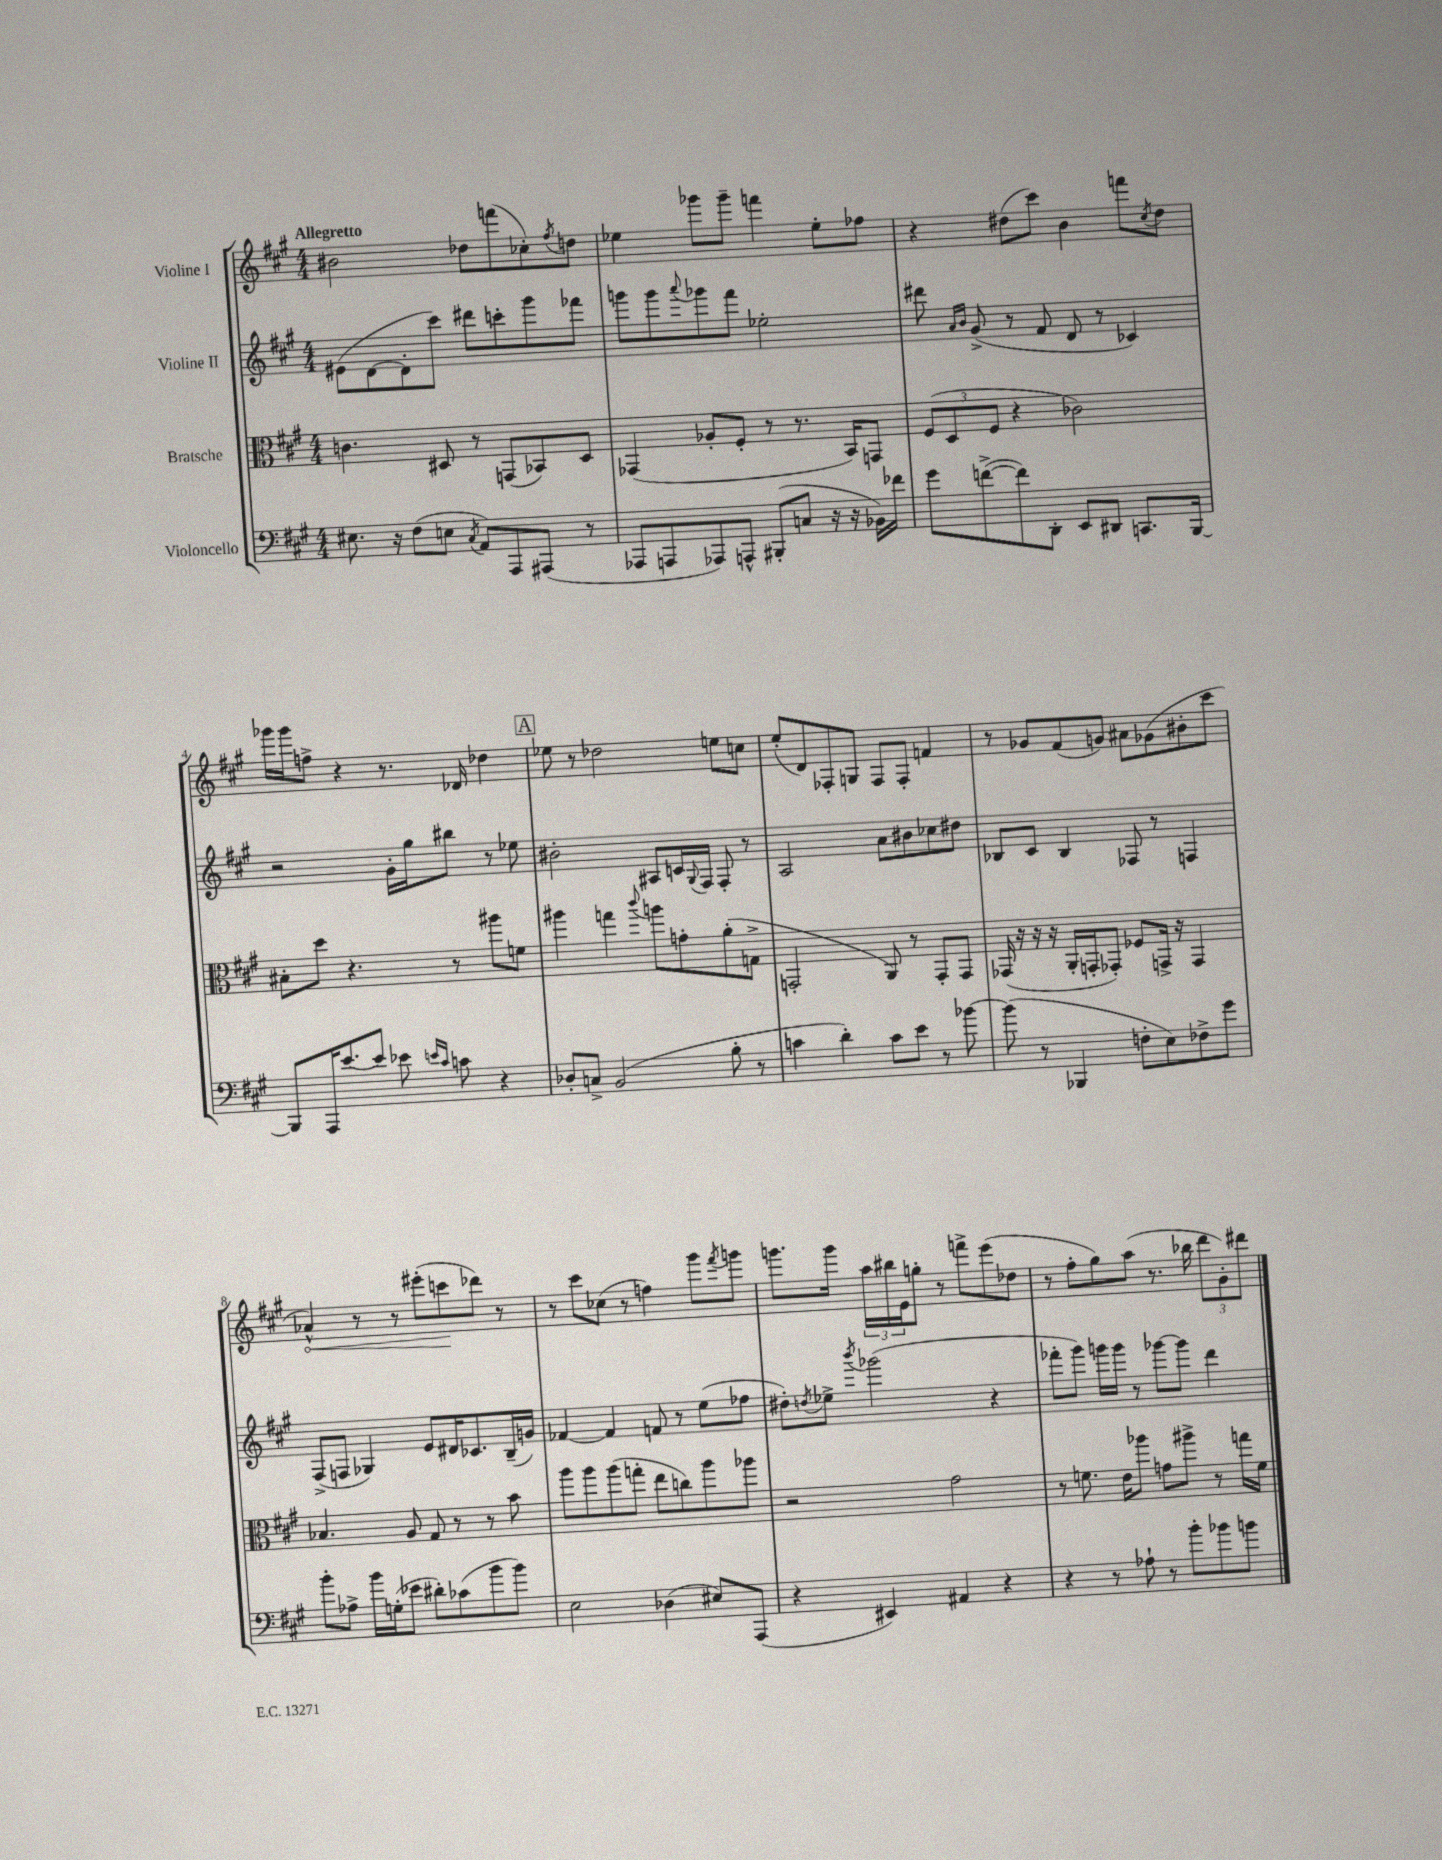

**kern	**kern	**kern	**kern
*staff4	*staff3	*staff2	*staff1
*clefF4	*clefC3	*clefG2	*clefG2
*k[f#c#g#]	*k[f#c#g#]	*k[f#c#g#]	*k[f#c#g#]
*M4/4	*M4/4	*M4/4	*M4/4
8.E#\	4.c\	(8e#\L	2b#\
.	.	[8d\	.
16r	.	.	.
(8F#\L	.	8d'\]	.
8E\J	8D#/	8ccc#\J)	.
8qC#/	.	.	.
8AA/L)	8r	8ddd#\L	8dd-\L
8AAA/	(8GG/L	8ccc'\	(8fff\
(8AAA#/J	8BB-/)	8ggg#\	8cc-'\)
.	.	.	8qff#/
8r	8D#/J	8fff-\J	8dd\J
=	=	=	=
8AAA-/L	(4GG-/	8ggg\L	4ee-\
8AAA/	.	8ggg\	.
.	.	8qqaaa/	.
8AAA-/)	8A-'/L	8ggg-\	8ggg-\L
8AAA^^/J	8F#'/J	8fff#\J	8ggg-~\J
(8BBB#'/L	8r	2ee-'\	4fff\
8C/J	8.r	.	.
16r	.	.	8ee-'\L
16r	16BB/LK)	.	.
16BB-\LL)	8GG/J	.	8ff-\J
16f-\JJ	.	.	.
=	=	=	=
8g#\L	(12F#/L	8ddd#\	4r
.	12D/	.	.
.	.	16qqa/LL	.
.	.	16qqb/JJ	.
([8f^\	.	(8g#^/	.
.	12F#/J	.	.
8f\])	4r	8r	(8dd#\L
8DD'\J	.	8f#/	8ccc#\J)
8EE/L	2c-\)	8d/	4b\
8DD#/J	.	8r	.
8.CC/L	.	4c-/)	8fff\L
.	.	.	8qcc#/
.	.	.	8dd#\J
[16BBB/Jk	.	.	.
=	=	=	=
8BBB/]L	8B#'\L	2r	16ggg-\LL
.	.	.	16ggg-\J
16AAA/K	8dd\J	.	8ff^\J
[8.e/	.	.	.
.	4.r	.	4r
8e/]J	.	.	.
8e-\	.	16g#'\LL	8.r
.	.	16gg#\J	.
16qqe/LL	.	.	.
16qqc#/JJ	.	.	.
8c\	8r	8bb#\J	.
.	.	.	16d-/
4r	8aa#\L	8r	4dd-\
.	8f\J	8ee-\	.
=	=	=	=
8D-'/L	4aa#\	2b#'\	8ee-\
8C^/J	.	.	8r
(2BB/	4gg\	.	2dd-\
.	8qqccc#/	.	.
.	8aa\L	8A#/L	.
.	8g'\	16c/L	.
.	.	8qqG#/	.
.	.	16F#/JJ	.
8B'\	(8a'\	8F#'/	8ee\L
8r	8G^\J	8r	8cc\J
=	=	=	=
4c\	2GG'/	2A/	(8ee'/L
.	.	.	8d/)
4d'\)	.	.	8F-'/
.	.	.	8G/J
8c\L	8AA/)	8a\L	8F-/L
8e\J	8r	8b#\	8F-'/J
8r	8GG'/L	8cc-\	4f/
[8b-\	8GG/J	8dd#\J	.
=	=	=	=
(8b-\]	(16GG-/	8B-/L	8r
.	16r	.	.
8r	16r	8c#/J	8g-/L
.	16r	.	.
4BBB-/	16AA'/LL	4B-/	(8f#/
.	16GG'/J	.	.
.	8GG-'/J)	.	8g/J)
8F'\L	8F-/L	8F-/	8a#\L
8E\)	16GG^/Jk	8r	(8g-\
.	16r	.	.
8F-^\	4GG/	4F/	8b#'\
8g#\J	.	.	8ccc#\J
=	=	=	=
8b'\L	4.B-/	(8F#^/L	4a-^^/)
8A-^\J	.	8F/J	.
16b\LL	.	4G-/)	8r
(16G'\J	.	.	.
8e-\J	8A/	.	8r
8d#'\L)	8G#/	8e/L	(8eee#'\L
(8c-\	8r	16d#/K	8ccc\
.	.	8.c-/	.
8b\	8r	.	8ddd-\J)
8b\J)	8b\	(16B~/L	8r
.	.	16g/JJ)	.
=	=	=	=
2E\	8aa\L	[4f-/	8r
.	8aa\	.	8ccc#\L
.	(8aa\	4f-/]	(8cc-\J
.	8gg'\J	.	8r
(4D-\	8ee\L	8f/	4ff\)
.	8cc\)	8r	.
8E#/L)	8aa\	(8ee\L	8ggg#\L
.	.	.	8qfff#/
(8AAA/J	8aa-\J	8ff-\J	8ggg\J
=	=	=	=
4r	2r	8dd#'\L)	8.ggg\L
.	.	8qdd/	.
.	.	8ee-^\J	.
.	.	.	16ggg\Jk
.	.	8qbbb/	.
4EE#/)	.	(2ggg-\	24aa\LL
.	.	.	24bb#\
.	.	.	24e\J
.	.	.	8gg'\J
4AA#/	2g#\	.	8r
.	.	.	8fff^\L
4r	.	4r	(8eee\
.	.	.	8dd-\J
=	=	=	=
4r	8r	8fff-'\L	8r
.	8.f\	8ggg#\J)	8ff#'\L
8r	.	16ggg\LL	8gg#\)
.	16e\LK	16ggg\JJ	.
8A-`\	8aa-\J	8r	(8aa\J
8r	8g\L	[8ggg-\L	8.r
8b'\L	8aa#^\J	8ggg-\]J	.
.	.	.	16bb-\
8b-\	8r	4ddd\	12ddd\L
.	.	.	12g#'\)
8b\J	16gg\LL	.	.
.	.	.	12ddd#\J
.	16f\JJ	.	.
==	==	==	==
*-	*-	*-	*-
